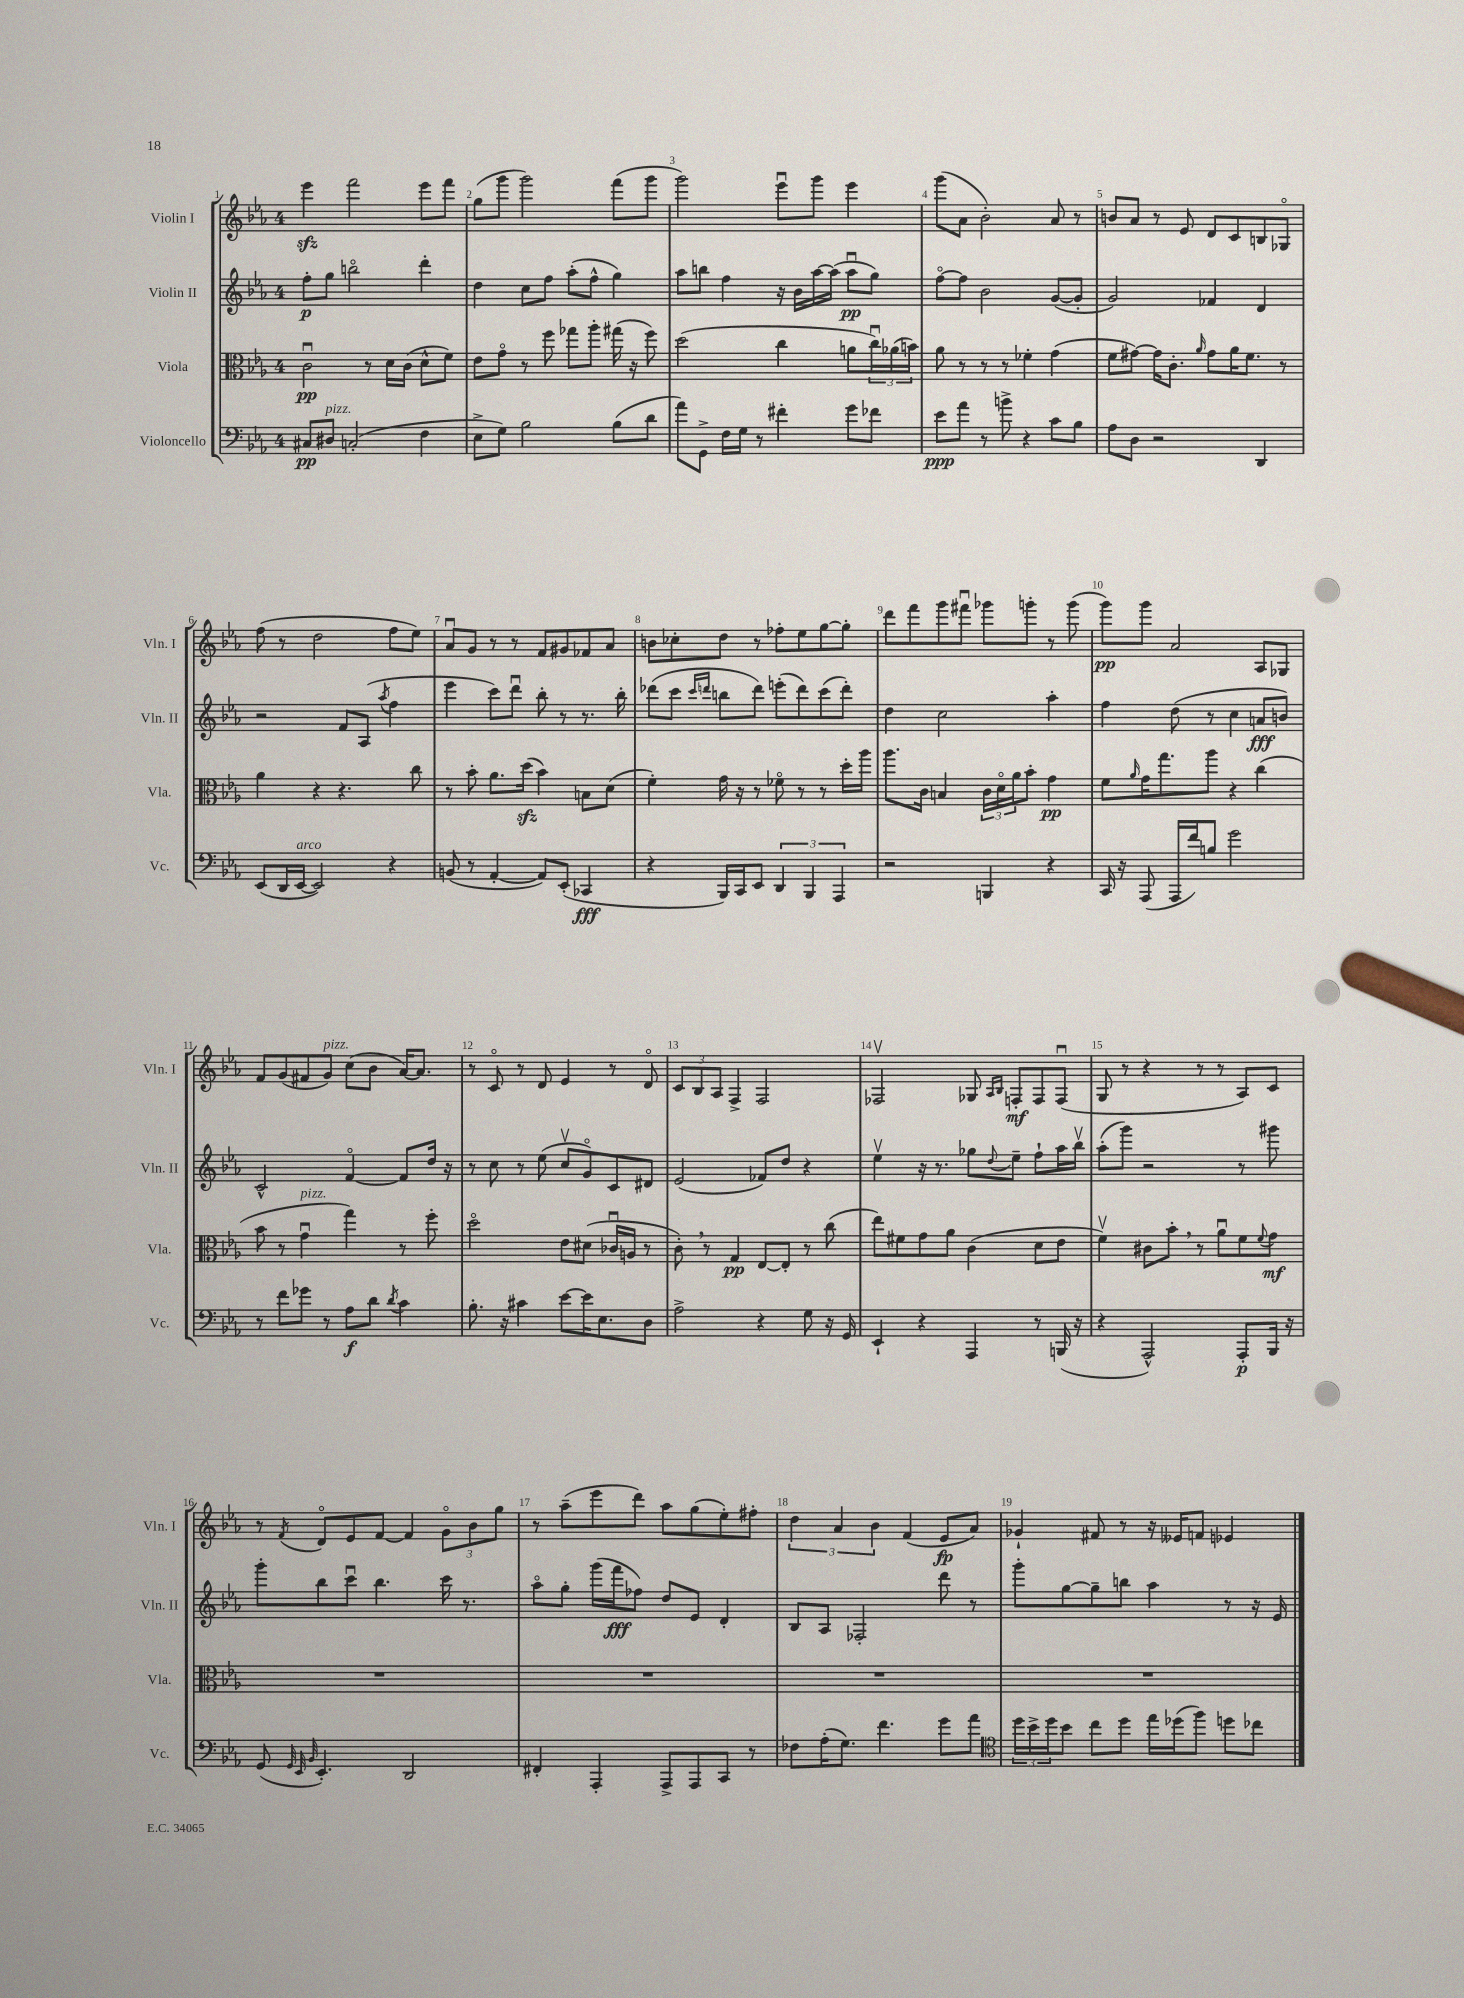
<<
\new StaffGroup <<
\new Staff = "s0" \with { instrumentName = "Violin I" shortInstrumentName = "Vln. I" } {
    \clef treble \key ees \major \once \override Staff.TimeSignature.style = #'single-digit \time 4/4
    ees'''4\sfz f'''2 ees'''8 f'''8 |
    g''8( g'''8 g'''2) f'''8( g'''8 |
    g'''2) ees'''8\downbow g'''8 ees'''4 |
    g'''8( aes'8 bes'2-.) aes'8 r8 |
    b'8 aes'8 r8 ees'8 d'8 c'8 b8 ges8\flageolet |
    f''8( r8 d''2 f''8 ees''8) |
    aes'8\downbow g'8 r8 r8 f'8 gis'8 fes'8 aes'8 |
    b'8 ces''8-. d''8 r8 fes''8-. ees''8 g''8~ g''8-. |
    d'''8 f'''8 g'''8 fis'''8\downbow ges'''8 g'''8-. r8 g'''8( |
    g'''8\pp) g'''8 aes'2 aes8 ges8 |
    f'8 g'8( fis'8 g'8^\markup { \italic "pizz." }) c''8( bes'8 aes'16~) aes'8. |
    r8 c'8\flageolet r8 d'8 ees'4 r8 d'8\flageolet |
    \tuplet 3/2 { c'8 bes8 aes8 } f4-> f2 |
    fes2\upbow ges8 \grace { aes16 bes16 } f8-.\mf f8 f8\downbow( |
    g8 r8 r4 r8 r8 aes8) c'8 |
    r8 \acciaccatura { f'8 } d'8\flageolet ees'8 f'8~ f'4 \tuplet 3/2 { g'8\flageolet bes'8 g''8 } |
    r8 aes''8--( ees'''8 d'''8) aes''8 g''8( ees''8-.) fis''8-. |
    \tuplet 3/2 { d''4 aes'4 bes'4 } f'4( ees'8\fp aes'8) |
    ges'4-! fis'8 r8 r16 eeses'16 f'8 ees'4 \bar "|." |
}
\new Staff = "s1" \with { instrumentName = "Violin II" shortInstrumentName = "Vln. II" } {
    \clef treble \key ees \major \once \override Staff.TimeSignature.style = #'single-digit \time 4/4
    f''8-.\p g''8 b''2\flageolet d'''4-. |
    d''4 c''8 f''8 aes''8-.( f''8-^ g''4) |
    aes''8 b''8 f''4 r16 bes'16 aes''16~ aes''16( aes''8\downbow\pp g''8) |
    f''8~\flageolet f''8 bes'2 g'8~( g'8-. |
    g'2) fes'4 d'4 |
    r2 f'8 aes8( \acciaccatura { aes''8 } f''4 |
    ees'''4 c'''8) d'''8\downbow bes''8-. r8 r8. bes''16-. |
    des'''8( c'''8 \grace { c'''16 d'''16 } b''8 d'''8) e'''8-.( d'''8) c'''8( d'''8-.) |
    d''4 c''2 aes''4-. |
    f''4 d''8( r8 c''4 a'8\fff b'8) |
    c'2-^ f'4~\flageolet f'8 d''16 r16 |
    r8 c''8 r8 ees''8( c''8\upbow g'8\flageolet) c'8 dis'8 |
    ees'2( fes'8) d''8 r4 |
    ees''4\upbow r16 r8. ges''8 \appoggiatura { d''8 } ees''8-- f''8-! aes''16 bes''16\upbow |
    aes''8-.( g'''8) r2 r8 gis'''8 |
    g'''8-. bes''8 c'''8\downbow bes''4. c'''16 r8. |
    aes''8\flageolet g''8-. g'''16( f'''16\fff fes''8) d''8 ees'8 d'4-. |
    bes8 aes8 fes2-. d'''8 r8 |
    g'''8-. g''8~ g''8-- b''8 aes''4 r8 r16 ees'16 \bar "|." |
}
\new Staff = "s2" \with { instrumentName = "Viola" shortInstrumentName = "Vla." } {
    \clef alto \key ees \major \once \override Staff.TimeSignature.style = #'single-digit \time 4/4
    c'2\downbow\pp r8 d'16 c'16( d'8-^ f'8) |
    ees'8 g'8\flageolet r8 f''8 ges''8 aes''8-. gis''16( r16 f''8) |
    d''2( c''4 a'8 \tuplet 3/2 { c''16\downbow) aes'16( b'16) } |
    aes'8 r8 r8 r8 fes'4-. g'4( |
    f'8 gis'8~) gis'16 c'8.-. \grace { aes'16 } gis'8 aes'16 f'8. r8 |
    aes'4 r4 r4. c''8 |
    r8 bes'8-. aes'8. d''16\sfz( bes'4) b8 d'8( |
    f'4-.) g'16 r16 r8 fes'8\flageolet r8 r8 d''16-. aes''16 |
    aes''8. c'16 b4 \tuplet 3/2 { c'16 d'16\flageolet aes'16 } bes'8-. g'4\pp |
    f'8 \grace { aes'16 } g'16 g''8. aes''8 r4 c''4( |
    bes'8 r8 g'4\downbow^\markup { \italic "pizz." } g''4) r8 f''8-. |
    d''2\flageolet ees'8 dis'8( ces'16\downbow a16 r8 |
    c'8-.) \breathe r8 g4\pp ees8~ ees8-. r8 c''8( |
    ees''8) fis'8 g'8 aes'8 c'4( d'8 ees'8 |
    f'4\upbow) cis'8 bes'8-. \breathe r8 aes'8\downbow f'8 \appoggiatura { f'8 } g'8\mf |
    R1 |
    R1 |
    R1 |
    R1 \bar "|." |
}
\new Staff = "s3" \with { instrumentName = "Violoncello" shortInstrumentName = "Vc." } {
    \clef bass \key ees \major \once \override Staff.TimeSignature.style = #'single-digit \time 4/4
    cis8\pp dis8^\markup { \italic "pizz." } c2-.( f4 |
    ees8-> g8) bes2 bes8( d'8 |
    aes'8) g,8-> f16 g16 r8 fis'4-. g'8 fes'8 |
    ees'8\ppp aes'8 r8 b'8-> r4 c'8 bes8 |
    aes8 d8 r2 d,4 |
    ees,8( d,16 ees,16~^\markup { \italic "arco" } ees,2) r4 |
    b,8( r8 aes,4~-. aes,8) ees,8-.( ces,4\fff |
    r4 bes,,16) c,16 ees,8 \tuplet 3/2 { d,4 bes,,4 aes,,4 } |
    r2 b,,4 r4 |
    c,16 r16 aes,,8( aes,,16 f'16) b8 g'2 |
    r8 f'8 ges'8 r8 aes8\f d'8 \acciaccatura { d'8 } c'4 |
    bes8.-. r16 cis'4 ees'8~ ees'16 ees8. d8 |
    aes2-> r4 g8 r16 g,16 |
    ees,4-! r4 aes,,4 r8 b,,16( r16 |
    r4 aes,,2-^) aes,,8-.\p bes,,16 r16 |
    g,8( \grace { g,32 ees,32 bes,32 } ees,4.-.) d,2 |
    fis,4-. aes,,4-. aes,,8-> aes,,8 c,8 r8 |
    fes8 aes16-.( g8.) f'4. g'8 aes'8 |
    \clef tenor \tuplet 3/2 { d''16 bes'16-> d''16 } bes'8 c''8 d''8 ees''16 des''16( f''8) d''8 ces''8 \bar "|." |
}
>>
>>
\layout { \context { \Score \override BarNumber.break-visibility = ##(#f #t #t) barNumberVisibility = #all-bar-numbers-visible } }
